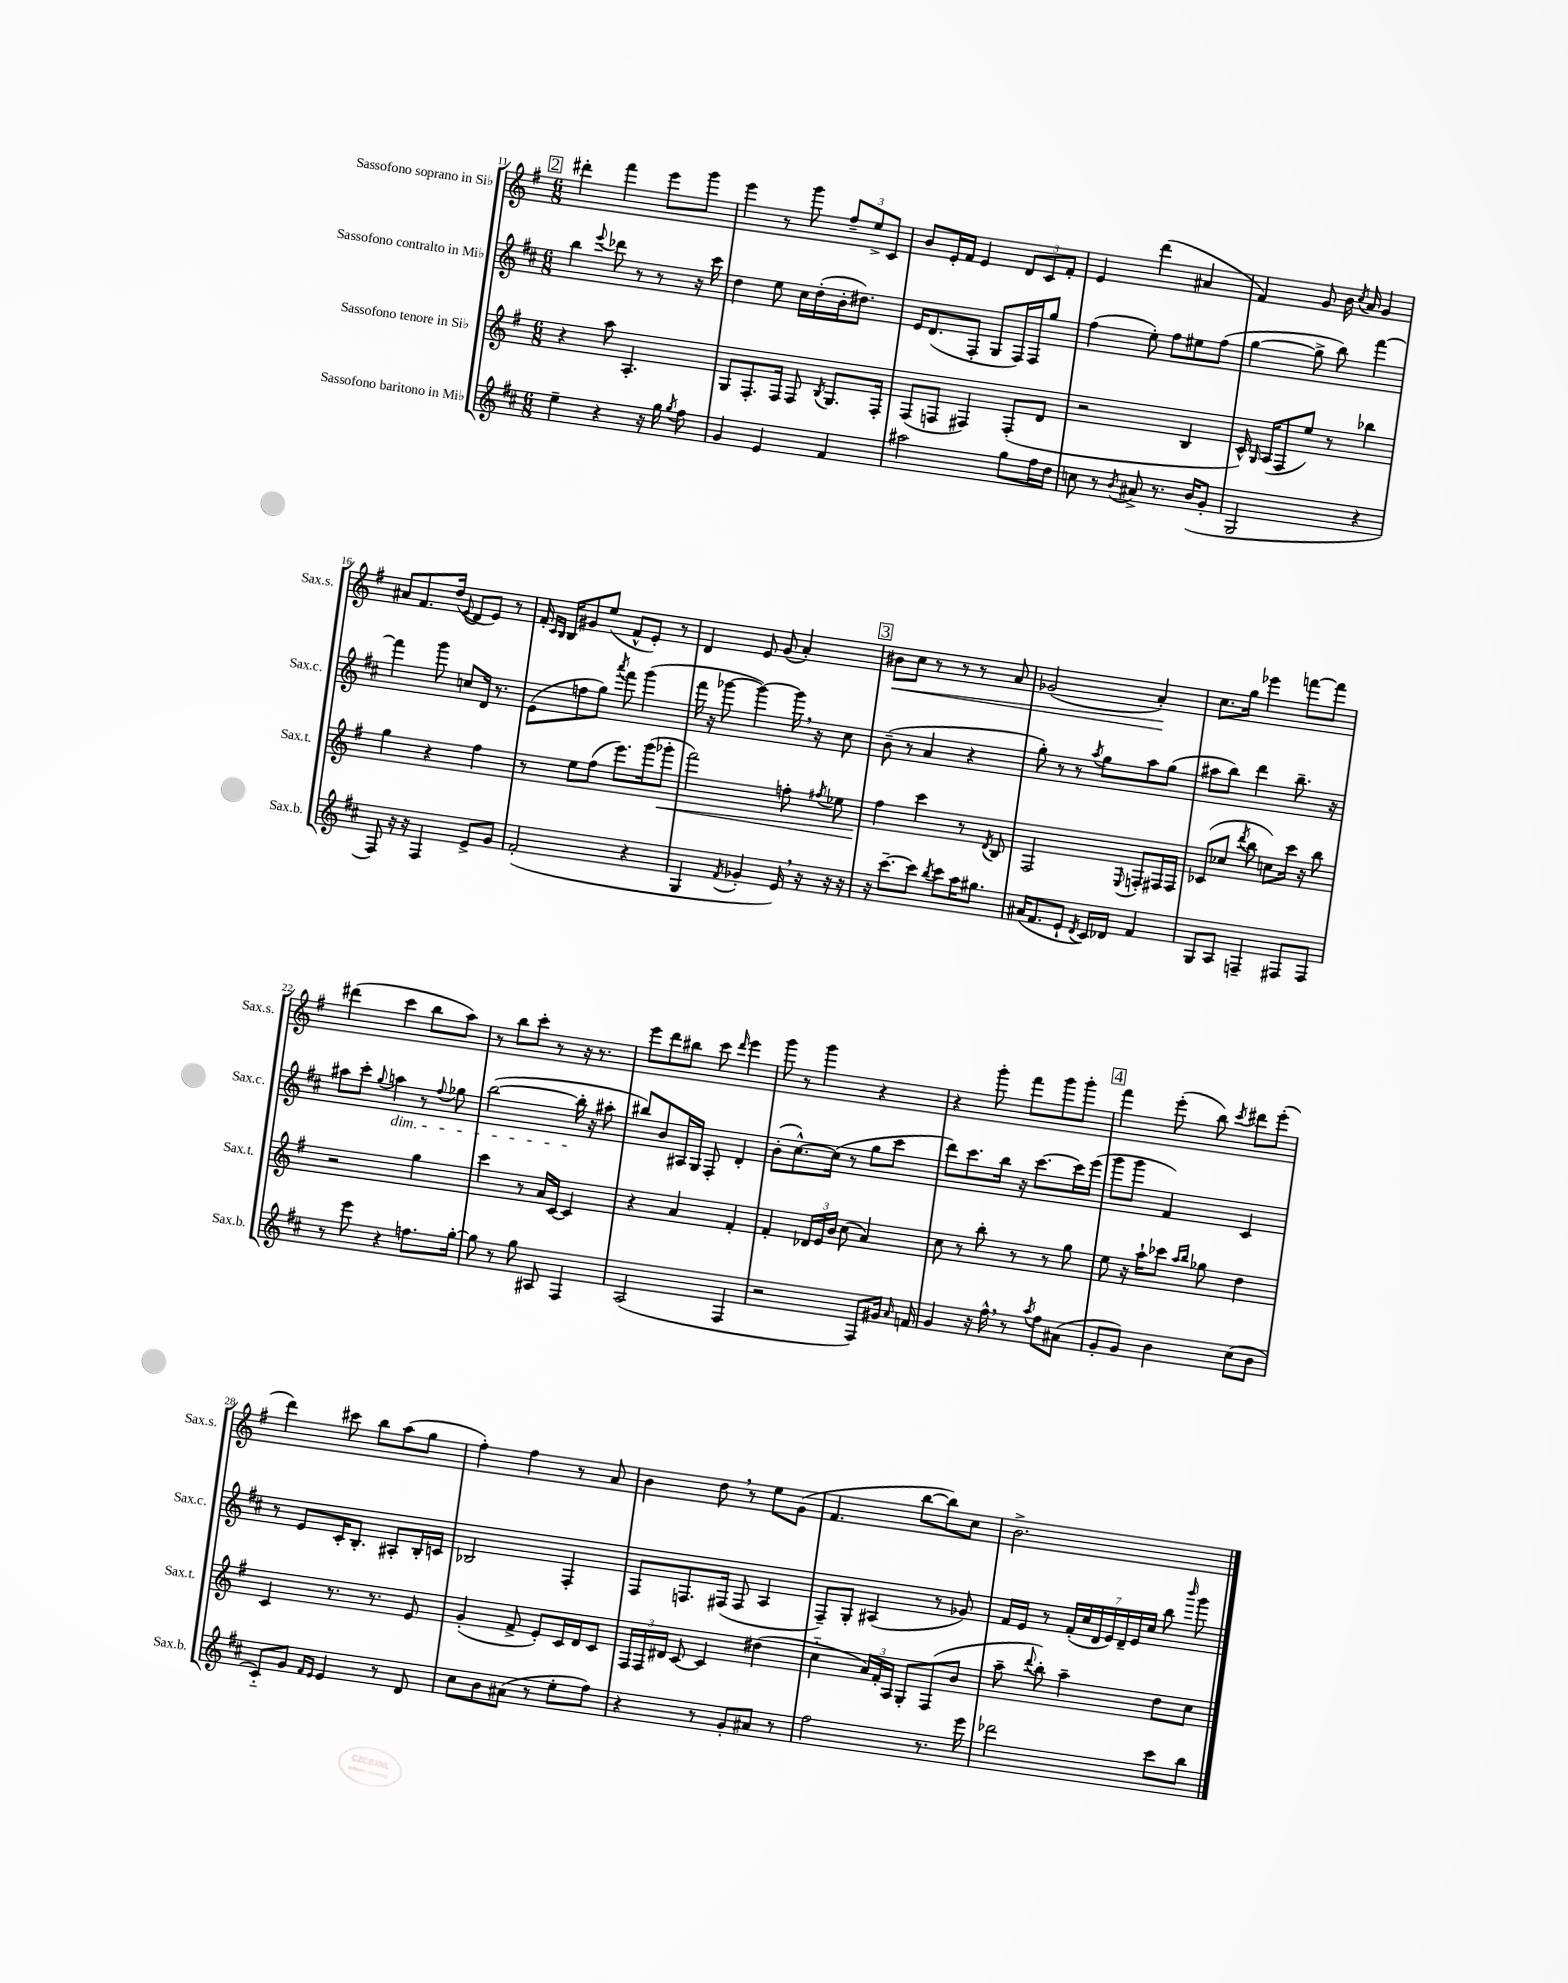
<<
\new StaffGroup <<
\new Staff = "s0" \with { instrumentName = "Sassofono soprano in Sib" shortInstrumentName = "Sax.s." } {
    \clef treble \key g \major \numericTimeSignature \time 6/8
    \autoBeamOff \mark \markup { \box "2" } dis'''4-. fis'''4 e'''8[ g'''8] |
    e'''4 r8 g'''8 \tuplet 3/2 { fis''8[-- e''8-> c'8] } |
    b'8[ e'16-. fis'16] e'4 \tuplet 3/2 { d'8[ c'8 fis'8]-. } |
    e'4 d'''4( ais'4 |
    fis'4) g'8 b'16 \acciaccatura { c''8 } a'16 g'4 |
    ais'8[ fis'8. d''16]( \appoggiatura { e'8 } d'8[ e'8]) r8 |
    fis'16-. \grace { c'16[ b16] } b16[ gis'8 e''8]( fis'8[-^ e'8]-.) r8 |
    d'4 e'8 g'8( a'4-.) |
    \mark \markup { \box "3" } bis'8[\< c''8] r8 r8 r8 a'8 |
    ges'2( a'4-.\!) |
    c''8.[ g''16] ees'''4 f'''8[~ f'''8] |
    dis'''4( c'''4 b''8[ a''8]) |
    r8 b''8[ c'''8]-. r8 r16 r8. |
    e'''8[ d'''8 bis''8] c'''8 \grace { d'''16 } e'''4 |
    g'''8 r8 g'''4 r4 |
    r4 g'''8-. fis'''8[ g'''8 g'''8]-. |
    \mark \markup { \box "4" } fis'''4 e'''8-.( b''8) \acciaccatura { c'''8 } dis'''8[ e'''8]-.( |
    d'''4) cis'''8 b''8[ a''8( g''8] |
    fis''4-.) fis''4 r8 a'8 |
    b'4 d''8 \breathe r8 e''8[ g'8]( |
    fis'4. b''8[~ b''8) c''8] |
    b'2.-> \bar "|." |
}
\new Staff = "s1" \with { instrumentName = "Sassofono contralto in Mib" shortInstrumentName = "Sax.c." } {
    \clef treble \key d \major \numericTimeSignature \time 6/8
    \autoBeamOff \mark \markup { \box "2" } b''4 \appoggiatura { e'''8 } des'''8 r8 r8 r16 cis'''16 |
    d''4 e''8 cis''16[ d''16-.( b'16-. dis''8.]) |
    e'16[ d'8.( fis8]-. g8[ fis16) fis16 g''8] |
    fis''4( e''8-.) fis''8[ eis''8 fis''8]( |
    g''4~ g''8-> b''8) fis'''4~ |
    fis'''4 g'''8 c''8[ d'16] r8. |
    e'8[( f''8 g''8]) \acciaccatura { a'''8 } fis'''8 g'''4( |
    fis'''16 r16 ges'''8~ ges'''4~) ges'''16 \breathe r16 cis''8 |
    \mark \markup { \box "3" } b'8--( r8 a'4 r4 |
    g''8-.) r8 r8 \acciaccatura { a''8 } g''8[ a''8 g''8]( |
    ais''8[ b''8]) d'''4 b''8.-- r16 |
    ais''8[ cis'''8]-. \appoggiatura { g''8 } a''4\dim r8 \appoggiatura { fis''8 } ges''8 |
    b''2~( b''16-.\! r16 ais''8-. |
    bis''8[) b'8 ais16 g16] fis8-. d'4-. |
    b'8[-.( cis''8.~-^) cis''16]( r8 g''8[ cis'''8] |
    d'''8[) cis'''8. b''16] r16 cis'''8.[~ cis'''16 e'''16]( |
    \mark \markup { \box "4" } g'''8[ g'''8] fis'4) cis'4 |
    r8 e'8[ cis'16-. b8.]-. ais8[-. b16-. c'16] |
    bes2 fis4-. |
    fis8[ f8. fis16]( fis8 a4 |
    fis8[--) g8]-. ais4( r8 ges'8) |
    fis'16[ e'16] r8 \tuplet 7/4 { fis'16[-.( cis''16 d'16 e'16) d'16-- e'16 cis''16] } b''8 \grace { b'''16 } g'''8 \bar "|." |
}
\new Staff = "s2" \with { instrumentName = "Sassofono tenore in Sib" shortInstrumentName = "Sax.t." } {
    \clef treble \key g \major \numericTimeSignature \time 6/8
    \autoBeamOff \mark \markup { \box "2" } r4 a''8 a4.-. |
    g8[ fis8.-. fis16] fis8 \acciaccatura { b8 } g8.[ fis16]-. |
    fis8[( f8] fis4) fis8[-.( d'8] |
    r2 b4 |
    c'16-^) \grace { g16 } a16[( fis8 e''8]) r8 bes''4 |
    g''4 r4 fis''4 |
    r8 e''8[ fis''8]( e'''8.[) g'''16( ges'''8]-.\< |
    fis'''2) f''8-. \acciaccatura { fis''8 } ees''8 |
    \mark \markup { \box "3" } fis''4\! c'''4 r8 \acciaccatura { d'8 } b8 |
    fis2 \appoggiatura { e8 } f8[-. fis16 fis16] |
    ces'8[( ces''8] \acciaccatura { d'''8 } b''8 c''8[) c'''16] r16 b''8 |
    r2 g''4 |
    c'''4 r8 a'16[ c'16]~ c'4 |
    r4 a'4 fis'4-. |
    fis'4-. \tuplet 3/2 { des'16[ e'16 b'16] } c''8( a'4) |
    c''8 r8 b''8-. r8 r8 g''8 |
    \mark \markup { \box "4" } e''8 r16 a''16[-! ces'''8] \grace { a''16[ b''16] } ges''8 d''4 |
    c'4 r8. r8. e'8 |
    g'4-.( fis'8-> e'8[-.) c'16 d'16 c'8] |
    \tuplet 3/2 { fis16[ fis16 dis'16] } c'8~ c'4 dis''4( |
    c''4-_ \tuplet 3/2 { a'16[) fis'16-. a16] } g8[-. fis8( b'8] |
    a''8-- \appoggiatura { d'''8 } b''8-.) a''4-- d''8[ c''8] \bar "|." |
}
\new Staff = "s3" \with { instrumentName = "Sassofono baritono in Mib" shortInstrumentName = "Sax.b." } {
    \clef treble \key d \major \numericTimeSignature \time 6/8
    \autoBeamOff \mark \markup { \box "2" } e''4-- r4 r16 g''16 \acciaccatura { g''8 } fis''8 |
    g'4 e'4 fis'4 |
    ais''2 g''8[ fis''16 d''16] |
    c''8 r8 \acciaccatura { b'8 } ais'8-> r8. b'16[( g'8]-. |
    g2 r4 |
    fis8) r16 r16 fis4 e'8[-> g'8] |
    fis'2-.( r4 |
    g4 \acciaccatura { fis'8 } ges'4-. e'16) \breathe r16 r16 r16 |
    \mark \markup { \box "3" } r16 cis'''8.[~-- cis'''8] \acciaccatura { b''8 } cis'''8[ a''16 gis''8.] |
    ais'16[( fis'8. e'8]-! \acciaccatura { d'8 } cis'16[) des'16] fis'4 |
    g8[ a8] f4-- fis8[ fis8] |
    r8 e'''8 r4 f''8.[ g''16]~-. |
    g''8 r8 g''8 ais8 fis4 |
    a2( fis4 |
    r2 fis8[) gis'16] \grace { a'16 } f'16 |
    g'4 r16 fis''16-^ \breathe r8 \acciaccatura { a''8 } fis''8[ ais'8]( |
    \mark \markup { \box "4" } g'8[-. g'8]) b'4 cis''8[( b'8] |
    cis'8[-_) g'8] \grace { fis'16[ e'16] } e'4 r8 d'8 |
    cis''8[ b'8 ais'8]( r8 e''8[-. fis''8]) |
    r4 r8 g'8[-. ais'8] r8 |
    fis''2 r8. e'''16 |
    des'''2 cis'''8[ b''8] \bar "|." |
}
>>
>>
\layout { \context { \Score currentBarNumber = #11 } }
